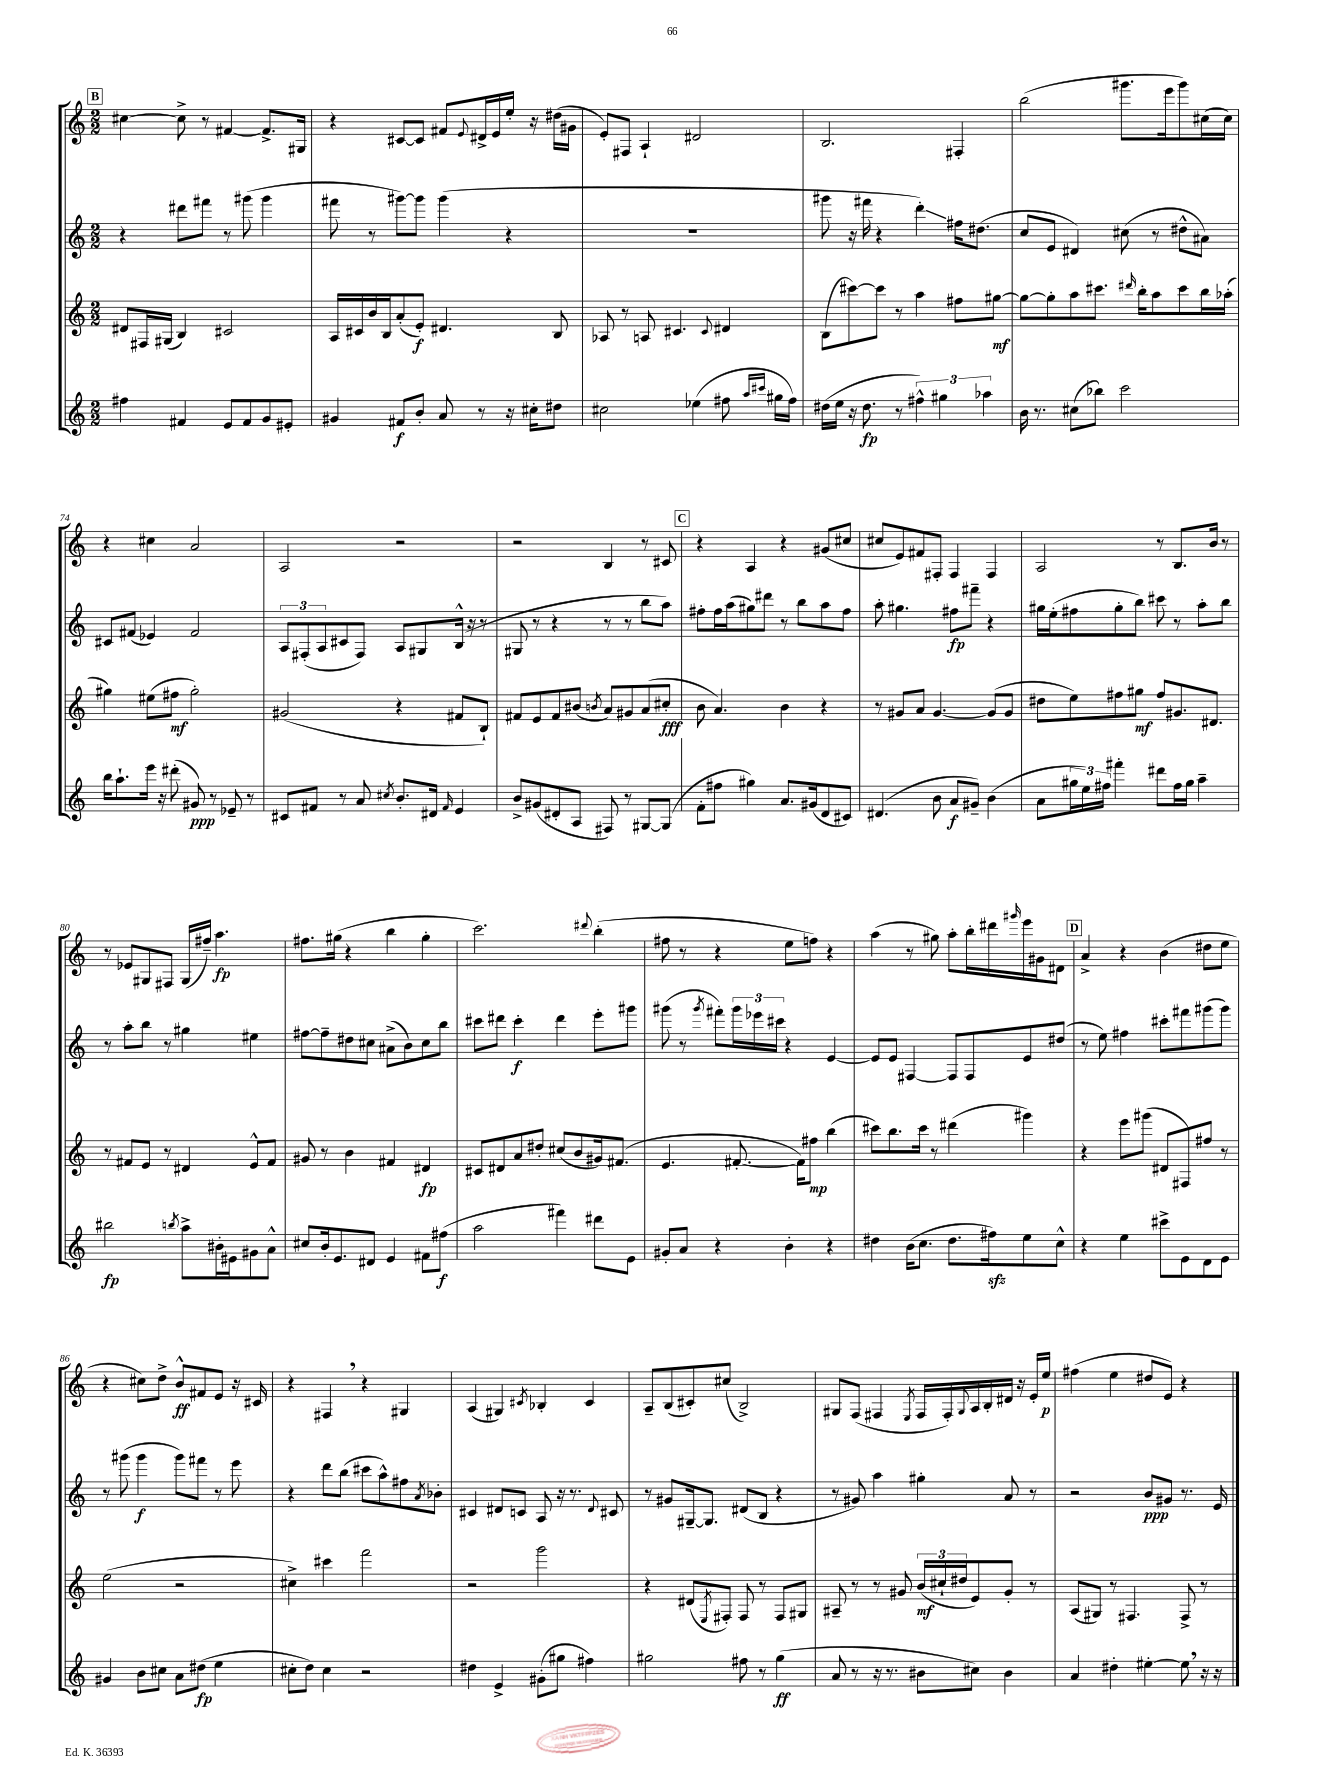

**kern	**kern	**kern	**kern
*staff4	*staff3	*staff2	*staff1
*clefG2	*clefG2	*clefG2	*clefG2
*k[]	*k[]	*k[]	*k[]
*M2/2	*M2/2	*M2/2	*M2/2
4ff#	8d#	4r	[4cc#
.	16F#	.	.
.	(16G#	.	.
4f#	4B)	8ddd#	8cc#^]
.	.	8fff#	8r
8e	2c#	8r	[4f#
8f#	.	(8ggg#	.
8g	.	4ggg#	8.f#^]
8e#'	.	.	.
.	.	.	16G#
=	=	=	=
4g#	16A	8fff#	4r
.	16c#	.	.
.	16b	8r	.
.	16B	.	.
8f#	(8a'	[8ggg#)	[8c#
8b'	8e')	8ggg#]	8c#]
8a	4.d#	(4ggg#	8f#
.	.	.	8qqe
8r	.	.	16d#^
.	.	.	16e
16r	.	4r	16ee'
16cc#'	.	.	16r
8dd#	8B	.	(16dd#
.	.	.	16g#
=	=	=	=
2cc#	8A-	1r	8e')
.	8r	.	8F#
.	8A	.	4A`
.	4.c#	.	.
(4ee-	.	.	2d#
.	8qqc#	.	.
8ff#	4d#	.	.
16qqaa	.	.	.
16qqccc#	.	.	.
16gg#	.	.	.
16ff#)	.	.	.
=	=	=	=
(16dd#	(8B	8ggg#	2.B
16ee	.	.	.
16r	[8ccc#)	16r	.
8.dd#	.	16fff#	.
.	8ccc#]	4r	.
8r	8r	.	.
6ff#^^)	4aa	4ddd')	.
6gg#	.	.	.
.	8ff#	16ff#	4F#'
.	.	(8.dd#	.
6aa-	.	.	.
.	[8gg#	.	.
=	=	=	=
16b	8gg#_	8cc	(2bb
8.r	.	.	.
.	8gg#']	8e	.
(8cc#	8aa	4d#)	.
8bb-)	8.ccc#	.	.
2ccc	.	(8cc#	8.ggg#
.	16qqddd#	.	.
.	16bb'	.	.
.	8aa	8r	.
.	.	.	16eee
.	8ccc#	8dd#^^	8ggg#)
.	16bb	8a#)	(16cc#
.	(16aa-'	.	16cc#)
=	=	=	=
16bb	4gg#)	8c#	4r
8.aa`	.	.	.
.	.	(8f#	.
16eee	(8ee#	4e-)	4cc#
16r	.	.	.
(8ddd#'	8ff#	.	.
8g#)	2gg#')	2f#	2a
8r	.	.	.
8e-~	.	.	.
8r	.	.	.
=	=	=	=
8c#	(2g#	12A	2A
.	.	(12F#'	.
8f#	.	.	.
.	.	12A	.
8r	.	8c#	.
8a	.	8F#)	.
8qcc#	.	.	.
8.b'	4r	8A	2r
.	.	8G#	.
16d#	.	.	.
16qqf#	.	.	.
4e	8f#	(16B^^	.
.	.	16r	.
.	8B`)	8r	.
=	=	=	=
8b^	8f#	8G#	2r
(8g#	8e	8r	.
8d#'	8f#	4r	.
8A	(8b#	.	.
.	8qb	.	.
8F#)	8a)	8r	4B
8r	8g#	8r	.
[8G#	(8a	8bb	8r
(8G#]	8cc#'	8aa)	8c#
=	=	=	=
8f'	8b	8ff#'	4r
8ff#	4.a)	16ff#	.
.	.	(16aa	.
4gg#)	.	8gg#)	4A
.	.	8ddd#	.
8.a	4b	8r	4r
.	.	8bb	.
(16g#	.	.	.
8d	4r	8aa	(8g#
8c#)	.	8ff#	8cc#
=	=	=	=
(4.d#	8r	8aa'	8cc#
.	8g#	4.gg#	8e)
.	8a	.	8f#
8b	[4.g#	.	8F#'
8a	.	8ff#	4F#
8g#~)	.	8fff#~	.
(4b	(8g#]	4r	4F#
.	8g#	.	.
=	=	=	=
8a	8dd#	16gg#	2A
.	.	(16ee'	.
24gg#	8ee)	8ff#	.
24ee)	.	.	.
24ff#	.	.	.
4fff#'	8ff#	8gg#'	.
.	8gg#	8bb)	.
8ddd#	8ff#	8ccc#	8r
16ff#	8.g#	8r	8.B
16gg#	.	.	.
4aa~	.	8aa'	.
.	8.d#	.	16b
.	.	8bb	8r
=	=	=	=
2bb#	8r	8r	8r
.	8f#	8aa'	8e-
.	8e	8bb	8G#
.	8r	8r	8F#
8qbb	.	.	.
8aa^	4d#	4gg#	(16G#
.	.	.	16ff#~)
16b#'	.	.	4.aa
16e#	.	.	.
8g#	8e^^	4ee#	.
8a^^	8f#	.	.
=	=	=	=
8cc#	8g#	[8ff#	8.ff#
16b'	8r	8ff#~]	.
8.e	.	.	(16gg#
.	4b	8dd#	4r
8d#	.	8cc#	.
4e	4f#	(8a#^	4bb
.	.	8b)	.
8f#	4d#	8cc#	4gg#'
(8ff#	.	8bb	.
=	=	=	=
2aa	8c#	8ccc#	2.ccc)
.	8d#	8ddd#	.
.	8a	4ccc#'	.
.	8dd#'	.	.
4fff#)	(8cc#	4ddd#	.
.	8b	.	.
.	.	.	8qqddd#
8ddd#	16g#)	8eee'	(4bb'
.	(8.f#	.	.
8e	.	8ggg#	.
=	=	=	=
8g#'	4.e	(8ggg#	8ff#
8a	.	8r	8r
.	.	8qggg#	.
4r	.	8fff#')	4r
.	[8.f#'	24ggg#	.
.	.	24eee-	.
.	.	24ccc#	.
4b'	.	4r	8ee
.	16f#])	.	.
.	8ff#	.	8ff)
4r	(4bb	[4e	4r
=	=	=	=
4dd#	8ccc#)	8e]	(4aa
.	8.bb	8e	.
(16b	.	[4F#	8r
8.cc	16ccc#	.	.
.	8r	.	8gg#)
8.dd#	(4ddd#	8F#]	8aa'
.	.	8F#	16bb'
16ff#)	.	.	16ddd#
.	.	.	16qqggg#
8ee	4ggg#)	8e	16eee
.	.	.	16g#
8cc^^	.	(8dd#	8d#
=	=	=	=
4r	4r	8r	4a^
.	.	8ee)	.
4ee	8eee	4ff#	4r
.	(8ggg#	.	.
8ccc#^	8d#	8ccc#'	(4b
8e	8F#)	8fff#	.
8d	8ff#	(8ggg#	8dd#
8e	8r	8ggg#)	8ee
=	=	=	=
4g#	(2ee	8r	4r
.	.	(8ggg#	.
8b	.	4ggg#	8cc#)
8cc#	.	.	8dd^
8a	2r	8ggg#)	8b^^
(8dd#	.	8fff#	8f#
4ee	.	8r	8e
.	.	8eee	16r
.	.	.	16c#
=	=	=	=
8cc#'	4cc#^)	4r	4r
8dd)	.	.	.
4cc#	4ccc#	8ddd	4F#
.	.	(8bb	.
2r	2fff	8ccc#	4r
.	.	8aa^^)	.
.	.	8ff#	4G#
.	.	8qa	.
.	.	8b-'	.
=	=	=	=
4dd#	2r	4c#	(4A
4e^	.	8d#	4G#)
.	.	8c	.
.	.	.	8qc#
(8g#'	2ggg	8A	4B-'
8gg#	.	16r	.
.	.	8.r	.
4ff#)	.	.	4c#
.	.	8qqd#	.
.	.	8c#	.
=	=	=	=
2gg#	4r	8r	8A~
.	.	8g#	(8B
.	(8d#	[16G#~	8c#')
.	.	8.G#]	.
.	8qE	.	.
.	8F#')	.	(8cc#
8ff#	8F#	(8d#	2B^)
8r	8r	8B	.
(4gg#	8F#	4r	.
.	8G#	.	.
=	=	=	=
8a	8A#~	8r	8G#
8r	8r	8g#)	(8F
16r	8r	4aa	4F#
8.r	.	.	.
.	8g#	.	.
.	.	.	8qE
8b#	(24b	4gg#'	16F#
.	24cc#`	.	.
.	.	.	16F#')
.	24dd#	.	.
.	.	.	8qqG#
8cc#)	8e)	.	16A
.	.	.	16B'
4b#	8g#'	8a	16d#
.	.	.	16r
.	8r	8r	16e'
.	.	.	16ee
=	=	=	=
4a	(8A	2r	(4ff#
.	8G#)	.	.
4dd#'	8r	.	4ee
.	4.F#	.	.
[4ee#'	.	8b	8dd#
.	.	8g#	8e)
8ee#]	8F#^	8.r	4r
16r	8r	.	.
16r	.	16e	.
==	==	==	==
*-	*-	*-	*-
